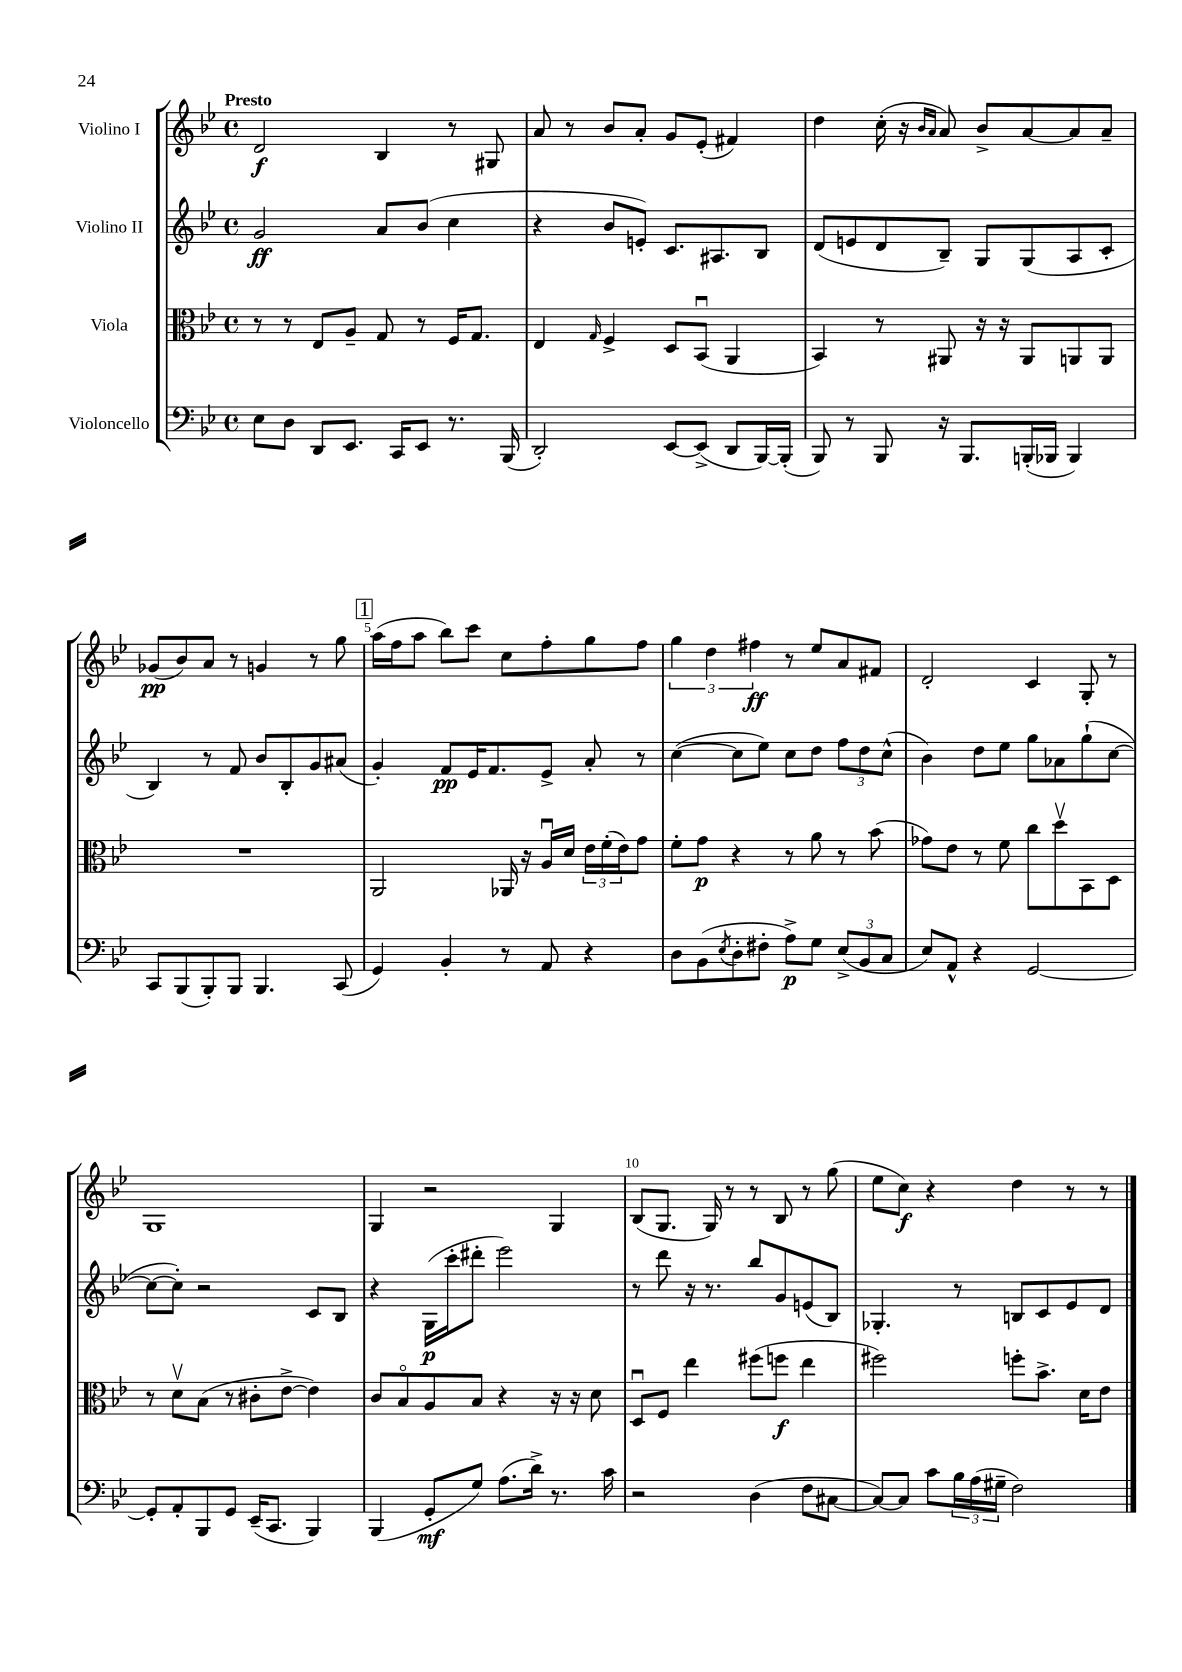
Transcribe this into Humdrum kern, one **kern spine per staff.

**kern	**kern	**kern	**kern
*staff4	*staff3	*staff2	*staff1
*clefF4	*clefC3	*clefG2	*clefG2
*k[b-e-]	*k[b-e-]	*k[b-e-]	*k[b-e-]
*M4/4	*M4/4	*M4/4	*M4/4
*met(c)	*met(c)	*met(c)	*met(c)
8E-\L	8r	2g/	2d/
8D\J	8r	.	.
8DD/L	8E-/L	.	.
8.EE-/J	8A~/J	.	.
.	8G/	8a/L	4B-/
16CC/LK	.	.	.
8EE-/J	8r	(8b-/J	.
8.r	16F/LK	4cc\	8r
.	8.G/J	.	.
.	.	.	8G#/
(16BBB-/	.	.	.
=	=	=	=
2DD'/)	4E-/	4r	8a/
.	.	.	8r
.	16qqG/	.	.
.	4F^/	8b-/L	8b-/L
.	.	8e'/J)	8a'/J
[8EE-/L	8D/L	8.c/L	8g/L
(8EE-^/]J	(8BB-u/J	.	(8e-'/J
.	.	8.A#/	.
8DD/L	4AA/	.	4f#/)
[16BBB-/L)	.	8B-/J	.
(16BBB-'/]JJ	.	.	.
=	=	=	=
8BBB-/)	4BB-/)	(8d/L	4dd\
8r	.	8e/	.
8BBB-/	8r	8d/	(16cc'\
.	.	.	16r
.	.	.	16qqb-/LL
.	.	.	16qqa/JJ
16r	8AA#/	8B-~/J)	8a/)
8.BBB-/L	.	.	.
.	16r	8G/L	8b-^/L
.	16r	.	.
(16BBB'/L	8AA#/L	(8G/	[8a/
16BBB-/JJ	.	.	.
4BBB-/)	8AA/	8A/	8a/]
.	8AA/J	8c'/J	8a~/J
=	=	=	=
8CC/L	1r	4B-/)	(8g-/L
(8BBB-/	.	.	8b-/)
8BBB-'/)	.	8r	8a/J
8BBB-/J	.	8f/	8r
4.BBB-/	.	8b-/L	4g/
.	.	8B-'/	.
.	.	8g/	8r
(8CC/	.	(8a#/J	8gg\
=	=	=	=
4GG/)	2AA/	4g'/)	(16aa\LL
.	.	.	16ff\J
.	.	.	8aa\J
4BB-'/	.	8f/L	8bb-\L)
.	.	16e-/K	8ccc\J
.	.	8.f/	.
8r	16AA-/	.	8cc\L
.	16r	.	.
8AA/	16Au/LL	8e-^/J	8ff'\
.	16d/JJ	.	.
4r	24e-\LL	8a'/	8gg\
.	(24f'\	.	.
.	24e-\J)	.	.
.	8g\J	8r	8ff\J
=	=	=	=
8D\L	8f'\L	([4cc\	6gg\
(8BB-\	8g\J	.	.
.	.	.	6dd\
8qE-/	.	.	.
8D'\	4r	8cc\]L	.
.	.	.	6ff#\
8F#'\J	.	8ee-\J)	.
8A^\L)	8r	8cc\L	8r
8G\J	8a\	8dd\J	8ee-/L
(12E-^/L	8r	12ff\L	8a/
12BB-/	.	12dd\	.
.	(8b-\	.	8f#/J
12C/J	.	(12cc^^\J	.
=	=	=	=
8E-/L)	8g-\L)	4b-\)	2d'/
8AA^^/J	8e-\J	.	.
4r	8r	8dd\L	.
.	8f\	8ee-\J	.
[2GG/	8cc\L	8gg\L	4c/
.	8ddv\	8a-\	.
.	8BB-\	(8gg`\	8G'/
.	8D\J	[8cc\J	8r
=	=	=	=
8GG'/]L	8r	8cc\_L	1G
8AA'/	8dv\L	8cc'\]J)	.
8BBB-/	(8B-\J	2r	.
8GG/J	8r	.	.
(16EE-~/LK	8c#'\L	.	.
8.CC/J	.	.	.
.	[8e-^\J	.	.
4BBB-/)	4e-\])	8c/L	.
.	.	8B-/J	.
=	=	=	=
(4BBB-/	8c/L	4r	4G/
.	8B-o/	.	.
8GG'/L	8A/	(16G\LL	2r
.	.	16ccc'\J	.
8G/J)	8B-/J	8ddd#'\J	.
(8.A\L	4r	2eee-\)	.
16d^\Jk)	.	.	.
8.r	16r	.	4G/
.	16r	.	.
.	8d\	.	.
16c\	.	.	.
=	=	=	=
2r	8Du/L	8r	(8B-/L
.	8F/J	8ddd\	8.G/J
.	4ee-\	16r	.
.	.	8.r	16G/)
.	.	.	8r
(4D\	(8ff#\L	8bb-/L	8r
.	8ff\J	8g/	8B-/
8F\L	4ee-\	(8e/	8r
[8C#\J	.	8B-/J)	(8gg\
=	=	=	=
8C#/_L)	2ff#\)	4.G-'/	8ee-\L
8C#/]J	.	.	8cc\J)
8c\L	.	.	4r
24B-\L	.	8r	.
(24A\	.	.	.
24G#~\JJ	.	.	.
2F\)	8ff'\L	8B/L	4dd\
.	8.b-^\J	8c/	.
.	.	8e-/	8r
.	16d\LK	.	.
.	8e-\J	8d/J	8r
==	==	==	==
*-	*-	*-	*-
